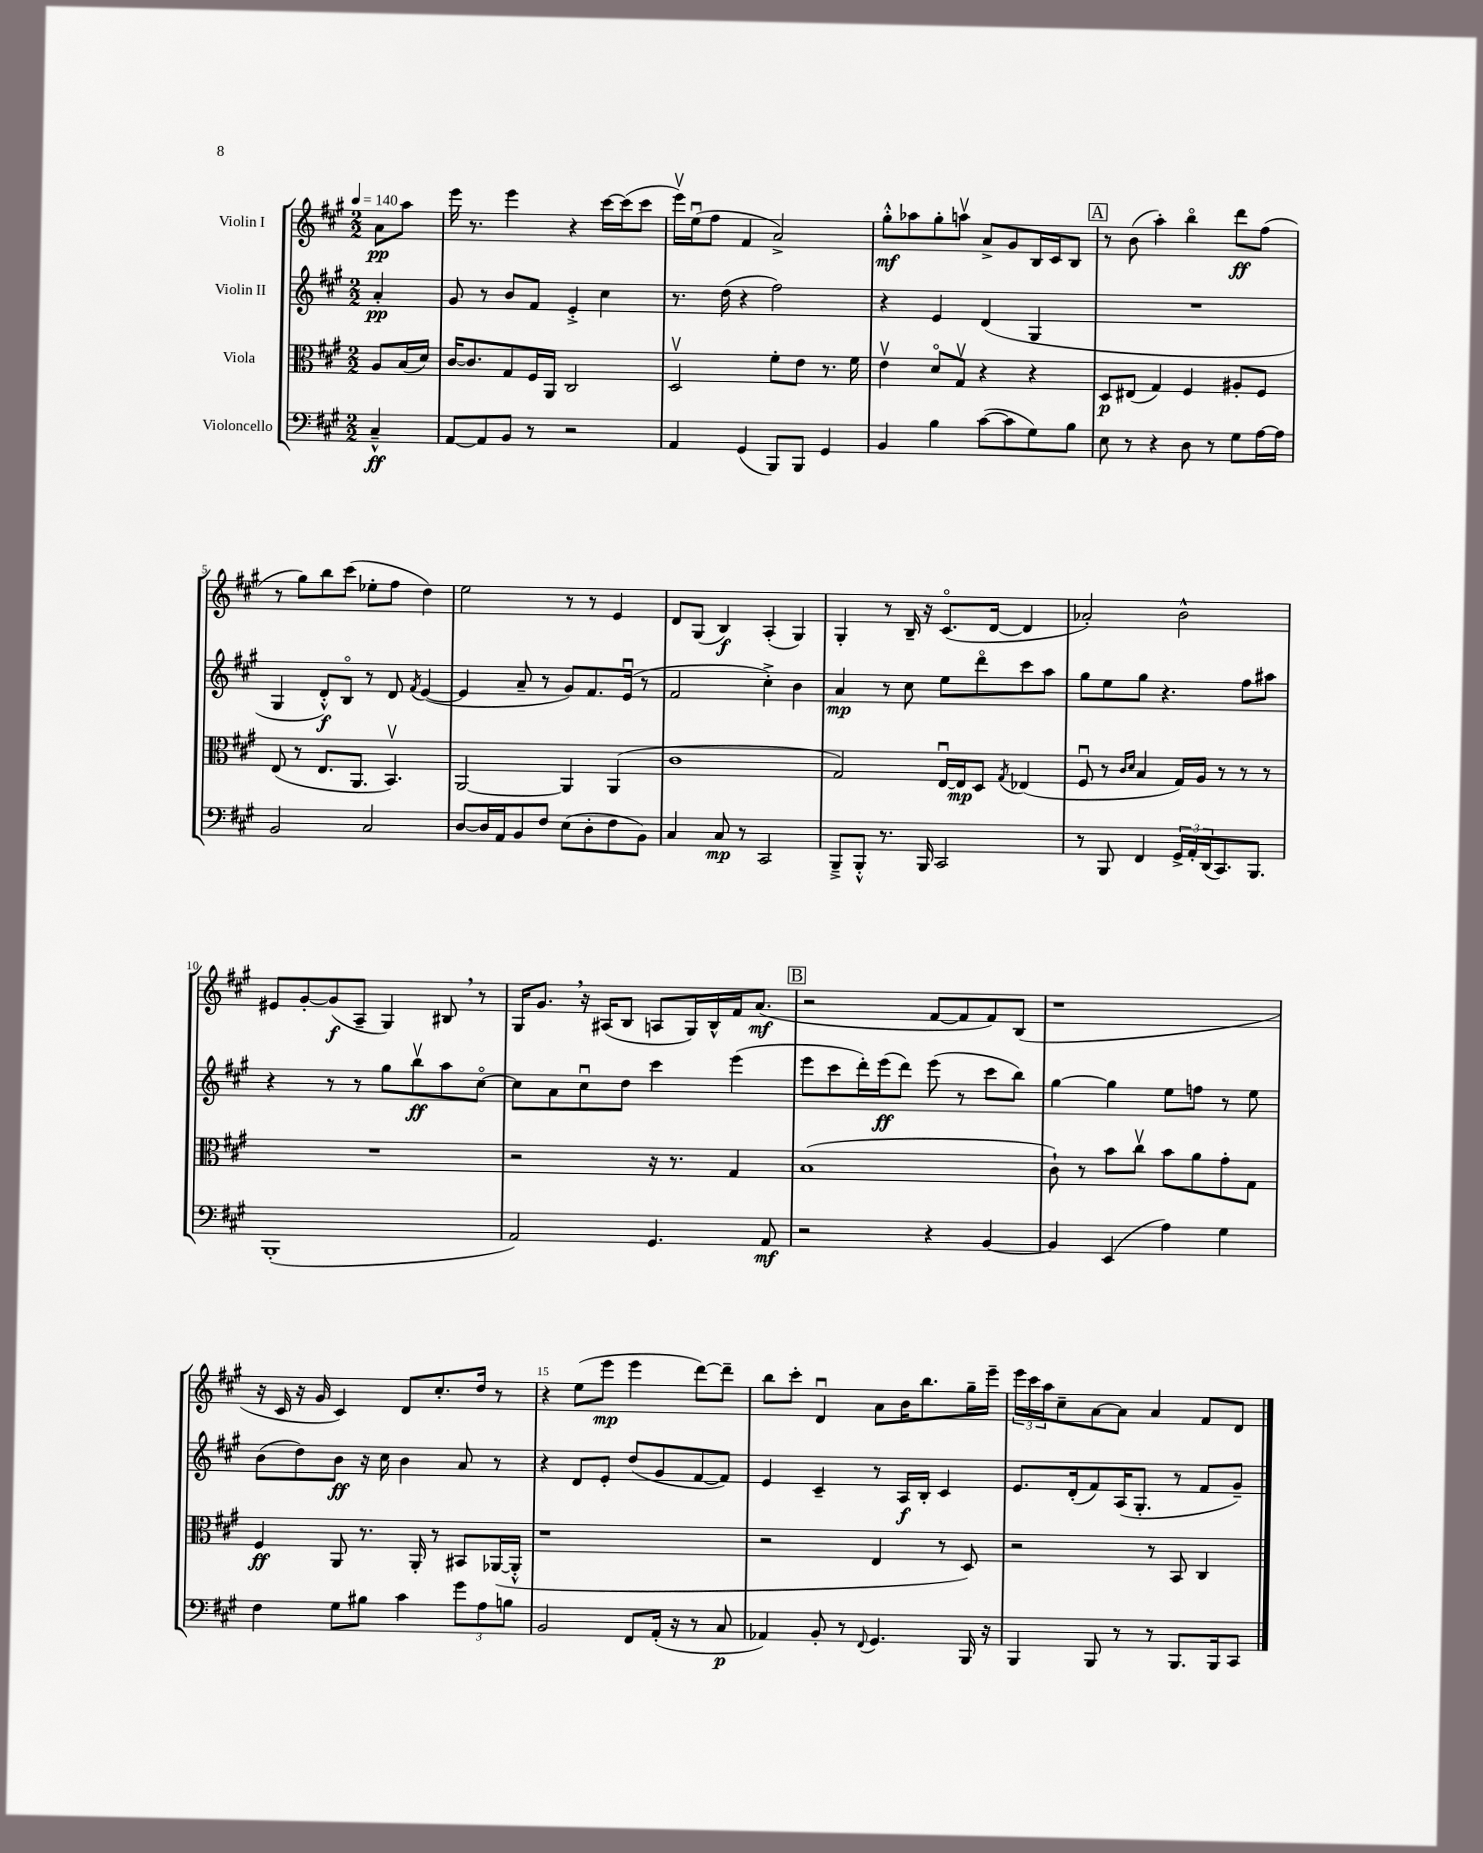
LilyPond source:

<<
\new StaffGroup <<
\new Staff = "s0" \with { instrumentName = "Violin I" } {
    \clef treble \key a \major \numericTimeSignature \time 2/2 \partial 4 \tempo 4 = 140
    a'8\pp a''8 |
    e'''16 r8. e'''4 r4 cis'''16~ cis'''16( cis'''8 |
    e'''16\upbow) e''16\downbow( fis''8 fis'4 a'2->) |
    gis''8-.-^\mf aes''8 gis''8-. a''8\upbow a'8-> gis'8 b16 cis'16 b8 |
    \mark \markup { \box "A" } r8 b'8( a''4-.) b''4\flageolet d'''8\ff fis''8( |
    r8 gis''8) b''8 cis'''8( ees''8-. fis''8 d''4) |
    e''2 r8 r8 e'4 |
    d'8 gis8( b4\f) a4-.( gis4) |
    gis4-. r8 b16-- r16 cis'8.\flageolet( d'16~ d'4 |
    aes'2-.) b'2-^ |
    eis'8 gis'8~-. gis'8\f( a8-- gis4) bis8 \breathe r8 |
    gis16 gis'8. \breathe r16 ais16( b8 a8 gis16) b16-^ fis'16 a'8.\mf( |
    \mark \markup { \box "B" } r2 fis'8~ fis'8 fis'8) b8( |
    r1 |
    r16 cis'16 r16 gis'16 cis'4) d'8 cis''8.-. d''16 r8 |
    r4 e''8( e'''8\mp e'''4 d'''8~) d'''8-- |
    b''8 cis'''8-. d'4\downbow a'8 b'16 b''8. gis''16-- e'''16-- |
    \tuplet 3/2 { e'''16 cis'''16 a''16 } cis''8-- a'8~ a'8 a'4 fis'8 d'8 \bar "|." |
}
\new Staff = "s1" \with { instrumentName = "Violin II" } {
    \clef treble \key a \major \numericTimeSignature \time 2/2 \partial 4
    a'4-.\pp |
    gis'8 r8 b'8 fis'8 e'4-.-> cis''4 |
    r8. d''16( r4 fis''2) |
    r4 e'4 d'4( gis4 |
    \mark \markup { \box "A" } R1 |
    gis4 d'8-.-^\f) b8\flageolet r8 d'8 \acciaccatura { fis'8 } e'4~( |
    e'4 a'8-- r8 gis'8) fis'8. e'16\downbow( r8 |
    fis'2 cis''4-.->) b'4 |
    a'4\mp r8 cis''8 e''8 d'''8\flageolet cis'''8 a''8 |
    gis''8 e''8 gis''8 r4. fis''8 ais''8 |
    r4 r8 r8 gis''8 b''8\upbow\ff a''8 cis''8~\flageolet |
    cis''8 a'8 cis''8\downbow d''8 cis'''4 e'''4( |
    \mark \markup { \box "B" } e'''8 cis'''8 d'''16-.) e'''16\ff( d'''8) e'''8( r8 cis'''8 b''8) |
    gis''4~ gis''4 e''8 f''8 r8 e''8 |
    b'8( d''8) b'8\ff r16 cis''16 b'4 a'8 r8 |
    r4 d'8 e'8-. d''8( gis'8 fis'8~ fis'8) |
    e'4 cis'4-- r8 a16\f b16-. cis'4 |
    e'8. d'16-.( fis'8) a16( gis8.-. r8 fis'8 gis'8--) \bar "|." |
}
\new Staff = "s2" \with { instrumentName = "Viola" } {
    \clef alto \key a \major \numericTimeSignature \time 2/2 \partial 4
    a8 b16( d'16) |
    cis'16~ cis'8. gis8 fis16 a,16 cis2 |
    d2\upbow fis'8-. e'8 r8. fis'16 |
    e'4\upbow d'8\flageolet gis8\upbow r4 r4 |
    \mark \markup { \box "A" } d8\p eis8( gis4) fis4 ais8-. fis8 |
    e8( r8 e8. a,8. b,4.\upbow) |
    a,2~ a,4 a,4( |
    cis'1 |
    gis2) e16~\downbow e16\mp d8 \acciaccatura { gis8 } ees4( |
    fis8\downbow r8 \grace { cis'16 d'16 } b4 gis16) a16 r8 r8 r8 |
    R1 |
    r2 r16 r8. gis4 |
    \mark \markup { \box "B" } b1( |
    cis'8-!) r8 b'8 cis''8\upbow b'8 a'8 gis'8-. gis8 |
    fis4\ff a,8 r8. a,16-. r8 bis,8 aes,16~( aes,16-.-^ |
    r1 |
    r2 e4 r8 d8) |
    r2 r8 b,8 cis4 \bar "|." |
}
\new Staff = "s3" \with { instrumentName = "Violoncello" } {
    \clef bass \key a \major \numericTimeSignature \time 2/2 \partial 4
    cis4---^\ff |
    a,8~ a,8 b,8 r8 r2 |
    a,4 gis,4( b,,8) b,,8 gis,4 |
    b,4 b4 cis'8~( cis'8 gis8) b8 |
    \mark \markup { \box "A" } e8 r8 r4 d8 r8 gis8 a16~ a16 |
    b,2 cis2 |
    d8~ d16 a,16 b,8 fis8 e8( d8-. fis8 b,8) |
    cis4 cis8\mp r8 cis,2 |
    b,,8---> b,,8-.-^ r8. b,,16 cis,2 |
    r8 b,,8 fis,4 \tuplet 3/2 { gis,16-> a,16-. d,16( } cis,8.) b,,8. |
    b,,1-.( |
    a,2) gis,4. a,8\mf |
    \mark \markup { \box "B" } r2 r4 b,4~ |
    b,4 e,4( a4) gis4 |
    fis4 gis8 bis8 cis'4 \tuplet 3/2 { gis'8 a8 b8 } |
    b,2 fis,8 a,16-.( r16 r8 cis8\p |
    aes,4) b,8-. r8 \appoggiatura { fis,8 } gis,4. b,,16 r16 |
    b,,4 b,,8 r8 r8 b,,8. b,,16 cis,8 \bar "|." |
}
>>
>>
\layout { \context { \Score \override BarNumber.break-visibility = ##(#f #t #t) barNumberVisibility = #(every-nth-bar-number-visible 5) } }
